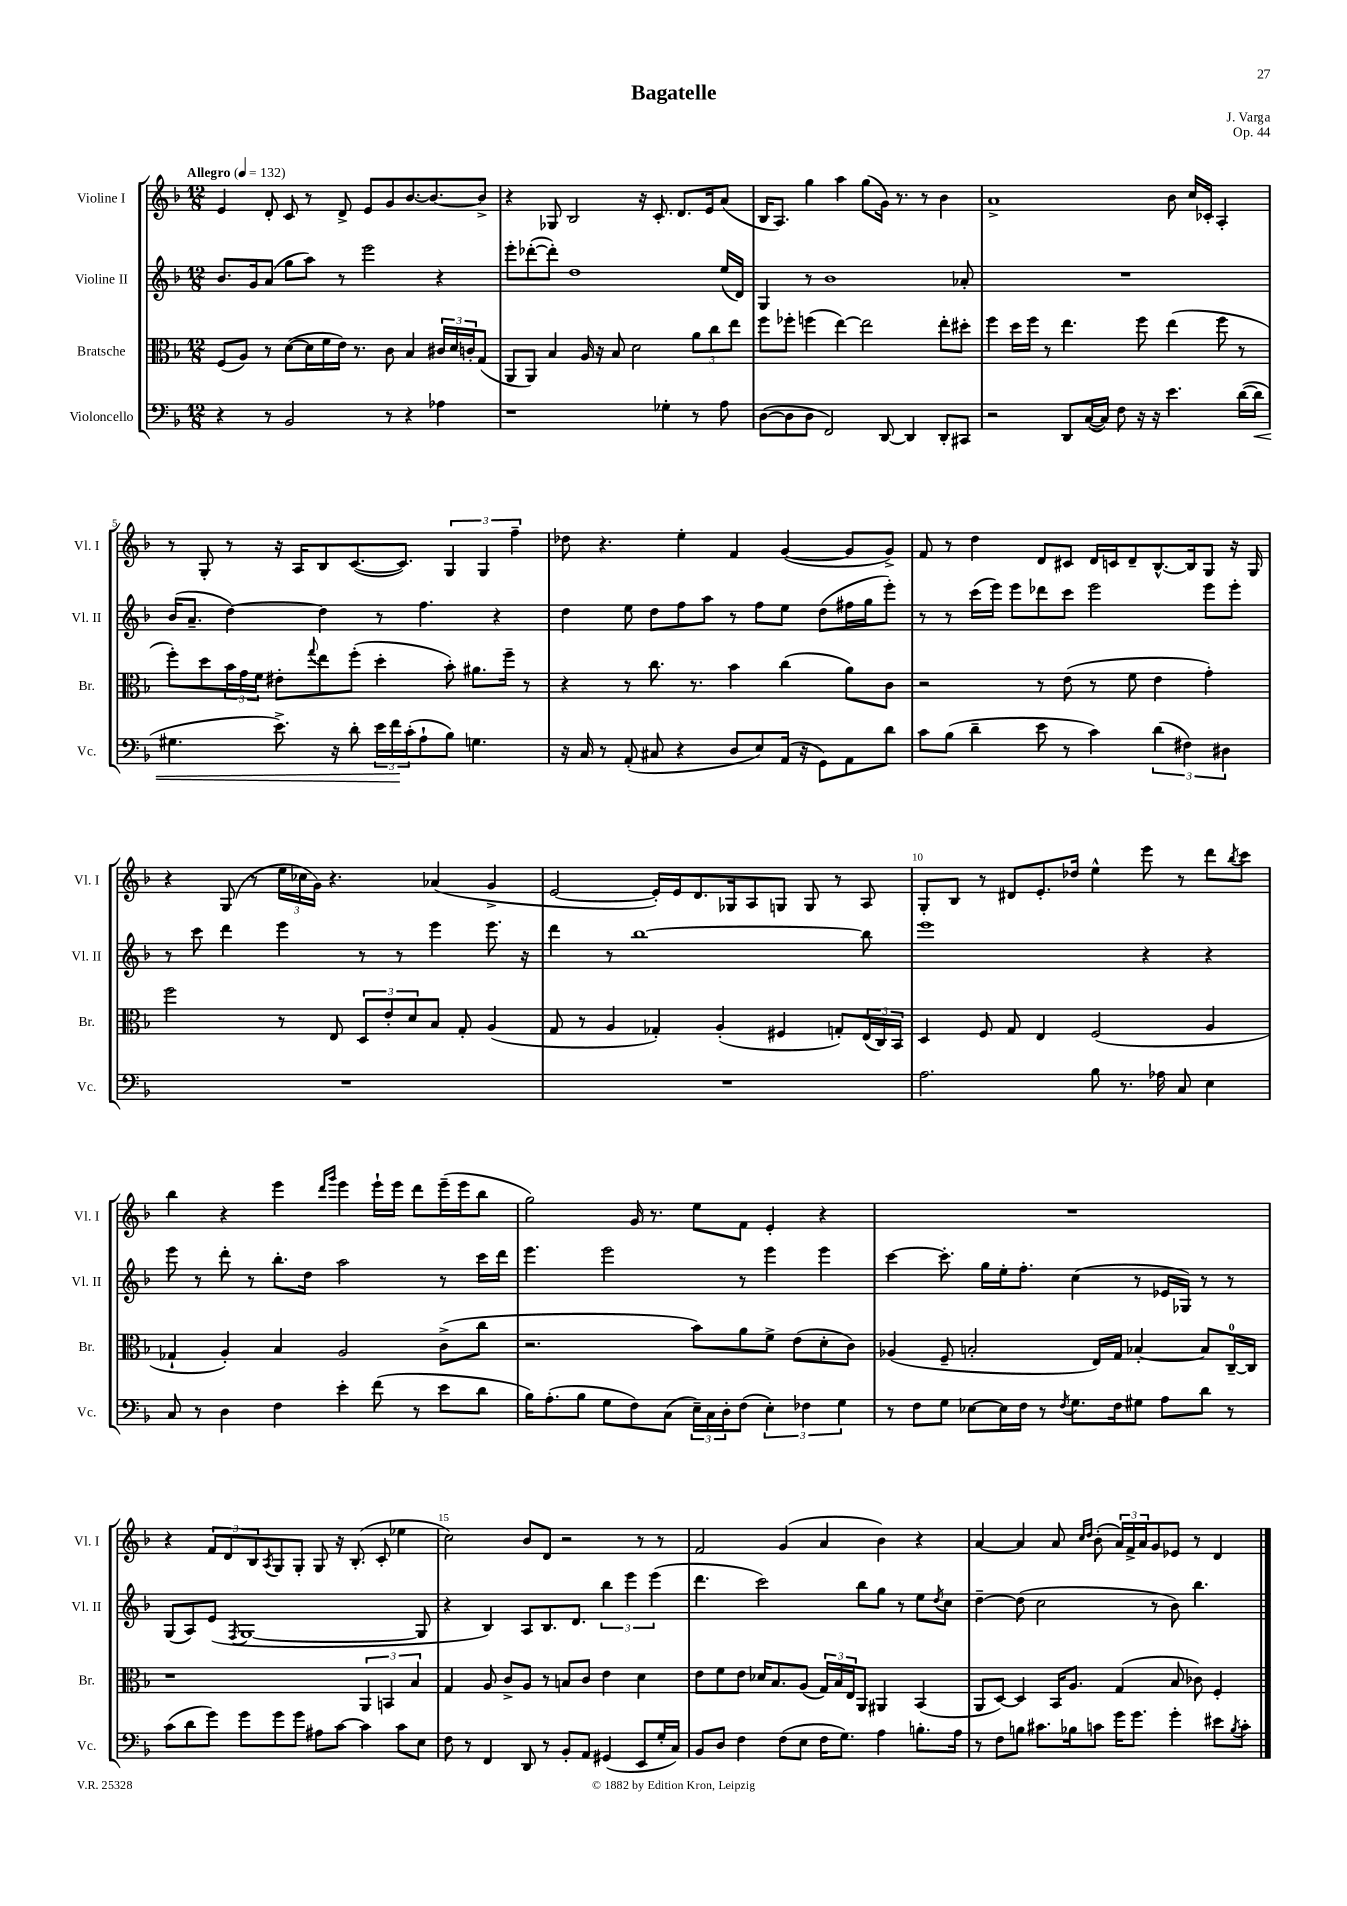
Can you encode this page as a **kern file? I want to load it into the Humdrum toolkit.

**kern	**kern	**kern	**kern
*staff4	*staff3	*staff2	*staff1
*clefF4	*clefC3	*clefG2	*clefG2
*k[b-]	*k[b-]	*k[b-]	*k[b-]
*M12/8	*M12/8	*M12/8	*M12/8
*MM132	*MM132	*MM132	*MM132
4r	(8F/L	8.b-/L	4e/
.	8A/J)	.	.
.	.	16g/k	.
8r	8r	(8a/J	8d'/
2BB-/	([8d\L	8gg\L	8c/
.	16d\]L	8aa\J)	8r
.	16f\	.	.
.	16e\JJ)	8r	8d^/
.	8.r	.	.
.	.	2eee\	8e/L
8r	8c\	.	8g/
4r	4B-/	.	[8.b-/
.	.	.	8.b-/_
4A-\	24c#/LL	4r	.
.	24d/	.	.
.	24c'/J	.	.
.	(8G/J	.	8b-^/]J
=	=	=	=
1r	8AA/L	8eee'\L	4r
.	8AA/J)	([8ddd-'\	.
.	4B-/	8ddd-'\]J)	8G-/
.	.	1dd	2B-/
.	16A/	.	.
.	16r	.	.
.	8B-/	.	.
.	2d\	.	.
.	.	.	16r
.	.	.	8.c'/
4G-'\	.	.	.
.	.	.	8.d/L
8r	12a\L	.	.
.	.	.	16e/k
.	12cc\	.	.
8A\	.	(16ee/LL	(8a/J
.	12ee\J	.	.
.	.	16d/JJ)	.
=	=	=	=
([8D\L	8ff\L	4G/	16B-/LK
.	.	.	8.A/J)
8D\]	8ff-'\J	.	.
8D\J	(4ff\	8r	4gg\
2FF/)	.	1b-	.
.	[4ee\)	.	4aa\
.	2ee\]	.	(8gg\L
[8DD/	.	.	16g\Jk)
.	.	.	8.r
4DD/]	.	.	.
.	.	.	8r
8DD'/L	8ee'\L	.	4b-\
8CC#/J	8dd#'\J	8a-'/	.
=	=	=	=
2r	4ff\	1.r	1a^
.	16dd\LL	.	.
.	16ff\JJ	.	.
.	8r	.	.
8DD/L	4.ee\	.	.
([16C/L	.	.	.
16C/]JJ)	.	.	.
8F\	.	.	.
16r	8ff\	.	.
16r	.	.	.
4.e\	(4ee\	.	8b-\
.	.	.	16cc/LL
.	.	.	16c-'/JJ
.	8ff\	.	4A'/
([16d\LL	8r	.	.
16d\]JJ	.	.	.
=	=	=	=
4.G#\	8ff'\L)	(16b-/LK	8r
.	.	8.a~/J	.
.	8dd\	.	8G'/
.	24b-\L	[4dd\)	8r
.	24g\	.	.
.	24f\JJ	.	.
8.e^\)	8e#'\L	.	16r
.	.	.	16A/LK
.	8qqgg/	.	.
.	8ee\	4dd\]	8B-/
16r	.	.	.
8d'\	(8ff'\J	.	([8.c/
24e\LL	4dd'\	8r	.
24f\	.	.	.
.	.	.	8.c/]J)
(24c'\J	.	.	.
8A`\	.	4.ff\	.
8B-\J)	8b-'\)	.	6G/
4.G\	8.a#\L	.	.
.	.	.	6G/
.	.	4r	.
.	16ff~\Jk	.	.
.	.	.	6ff~\
.	8r	.	.
=	=	=	=
16r	4r	4dd\	8dd-\
16C/	.	.	.
8r	.	.	4.r
(8AA'/	8r	8ee\	.
8C#/	8.cc\	8dd\L	.
4r	.	8ff\	4ee'\
.	8.r	.	.
.	.	8aa\J	.
8D/L	4b-\	8r	4f/
8E/)	.	8ff\L	.
(16AA/Jk	(4cc\	8ee\J	([4g/
16r	.	.	.
8GG\L)	.	(8dd\L	.
8AA\	8a\L)	16ff#\L	8g/]L
.	.	16gg\J	.
8d\J	8c\J	8eee'\J)	8g^/J)
=	=	=	=
8c\L	2r	8r	8f/
(8B-\J	.	8r	8r
4d~\	.	(16ccc\LL	4dd\
.	.	16eee\JJ)	.
.	.	8eee\L	.
8e\	8r	8ddd-\	8d/L
8r	(8e\	8ccc\J	8c#/J
4c\)	8r	2eee\	16d/LL
.	.	.	16c/J
.	8f\	.	8d~/
(6d\	4e\	.	[8.B-^^/
6F#\)	.	.	.
.	.	.	16B-/]k
.	4g'\)	8eee\L	8G/J
6D#\	.	.	.
.	.	8eee'\J	16r
.	.	.	16G/
=	=	=	=
1.r	2ff\	8r	4r
.	.	8ccc\	.
.	.	4ddd\	(8G/
.	.	.	8r
.	8r	4eee\	24ee\LL
.	.	.	24cc-\
.	.	.	24g\JJ)
.	8E/	.	4.r
.	12D/L	8r	.
.	12e'/	.	.
.	.	8r	.
.	12d/	.	.
.	8B-/J	4eee\	(4a-/
.	8G'/	.	.
.	(4A/	8.eee\	4g^/
.	.	16r	.
=	=	=	=
1.r	8G/	4ddd\	[2e/
.	8r	.	.
.	4A/	8r	.
.	.	[1bb-	.
.	4G-'/)	.	16e'/]LL)
.	.	.	16e/J
.	.	.	8.d/
.	(4A'/	.	.
.	.	.	16G-/k
.	.	.	8A/
.	4F#/	.	8G/J
.	.	.	8G/
.	8G'/L)	.	8r
.	(24E/L	8bb-\]	8A/
.	24C/)	.	.
.	24BB-/JJ	.	.
=	=	=	=
2.A\	4D/	1eee	8G'/L
.	.	.	8B-/J
.	8F/	.	8r
.	8G/	.	8d#/L
.	4E/	.	8.e'/
.	.	.	16dd-/Jk
8B-\	(2F/	.	4ee^^\
8.r	.	.	.
.	.	4r	8eee\
16A-\	.	.	.
8C/	.	.	8r
4E\	4A/	4r	8ddd\L
.	.	.	8qbb-/
.	.	.	8ccc\J
=	=	=	=
8C/	4G-`/	8eee\	4bb-\
8r	.	8r	.
4D\	4A'/)	8ddd'\	4r
.	.	8r	.
4F\	4B-/	8.bb-'\L	4eee\
.	.	16dd\Jk	.
.	.	.	16qqddd/LL
.	.	.	16qqggg/JJ
4e'\	2A/	2aa\	4eee\
(8f\	.	.	16eee`\LL
.	.	.	16eee\JJ
8r	.	.	8ddd\L
8e\L	(8c^\L	8r	(16eee~\L
.	.	.	16eee\J
8d\J	8cc\J	16ccc\LL	8bb-\J
.	.	16ddd\JJ	.
=	=	=	=
16B-\LK)	2.r	4.eee\	2gg\)
(8.A'\	.	.	.
8B-\J	.	.	.
8G\L	.	2eee\	.
8F\)	.	.	16g/
.	.	.	8.r
(8C\J	.	.	.
24E~\LL)	8b-\L)	.	8ee\L
24C\	.	.	.
24D'\J	.	.	.
(8F\J	8a\	8r	8f\J
6E'\)	8f^\J	4eee\	4e'/
.	(8e\L	.	.
6F-\	.	.	.
.	8d'\	4eee\	4r
6G\	.	.	.
.	8c\J)	.	.
=	=	=	=
8r	(4A-/	[4ccc\	1.r
8F\L	.	.	.
8G\J	8F~/	8.ccc'\]	.
[8E-\L	2B'/	.	.
.	.	16gg\LL	.
16E-\]L	.	16ee'\J	.
16F\JJ	.	8.ff'\J	.
8r	.	.	.
8qF/	.	.	.
8.G\L	.	(4cc\	.
.	16E/LL)	.	.
16F\k	16G/JJ	.	.
8G#\J	[4B-'/	8r	.
8A\L	.	16e-/LL	.
.	.	16G-/JJ)	.
8d\J	8B-/]L	8r	.
8r	[16C~/L	8r	.
.	16C/]JJ	.	.
=	=	=	=
(8c\L	1r	(8G/L	4r
8d\	.	8A/)	.
8g\J)	.	(8e/J	12f/L
.	.	.	12d/
.	.	8qF/	.
8g\L	.	[1G	.
.	.	.	12B-/
.	.	.	8qA/
8g\	.	.	8G/
8g\J	.	.	8G'/J
8A#\L	.	.	8G/
[8c\J	.	.	16r
.	.	.	(8.B-'/
4c\]	6AA/	.	.
.	.	.	8c'/
.	6BB/	.	.
8c\L	.	.	4ee-\
.	6B-/	.	.
8E\J	.	8G/]	.
=	=	=	=
8F\	4G/	4r	2cc\)
8r	.	.	.
4FF/	8A/	4B-/)	.
.	8c^/L	.	.
8DD/	8A/J	8A/L	8b-/L
8r	8r	8.B-/	8d/J
8BB-'/L	8B/L	.	2r
.	.	8.d/J	.
8AA/J	8c/J	.	.
(4GG#/	4e\	6bb-\	.
.	.	6eee\	.
8EE/L	4d\	.	8r
.	.	(6eee\	.
16G'/L	.	.	8r
16C/JJ)	.	.	.
=	=	=	=
8BB-/L	8e\L	4.ddd\	2f/
8D/J	8f\	.	.
4F\	8e\J	.	.
.	16d-/LK	2ccc\)	.
.	8.B-/	.	.
(8F\L	.	.	(4g/
8E\J	(8A/J	.	.
16F\LK	24G/LL)	.	4a/
.	24B-/	.	.
8.G\J)	.	.	.
.	24E/J	.	.
.	8AA/J	8bb-\L	.
4A\	4AA#/	8gg\J	4b-\)
.	.	8r	.
8.B'\L	(4BB-/	8ee\L	4r
.	.	8qdd/	.
.	.	8cc\J	.
16A\Jk	.	.	.
=	=	=	=
8r	8AA/L	[4dd~\	[4a/
8F\L	[8D/J)	.	.
8B\J	4D/]	(8dd\]	4a/]
8.c#\L	.	2cc\	.
.	16BB-/LK	.	8a/
16B-\k	8.A/J	.	.
.	.	.	16qqcc/LL
.	.	.	16qqdd/JJ
8c\J	.	.	(8b-'\
16g\LK	(4G/	.	24a/LL)
.	.	.	24f^/
8.g\J	.	.	.
.	.	.	24a/J
.	.	8r	8g/
4g'\	8B-/	8b-\)	8e-/J
.	8c-\)	4.bb-\	8r
8e#\L	4F'/	.	4d/
8qB-/	.	.	.
8c'\J	.	.	.
==	==	==	==
*-	*-	*-	*-
